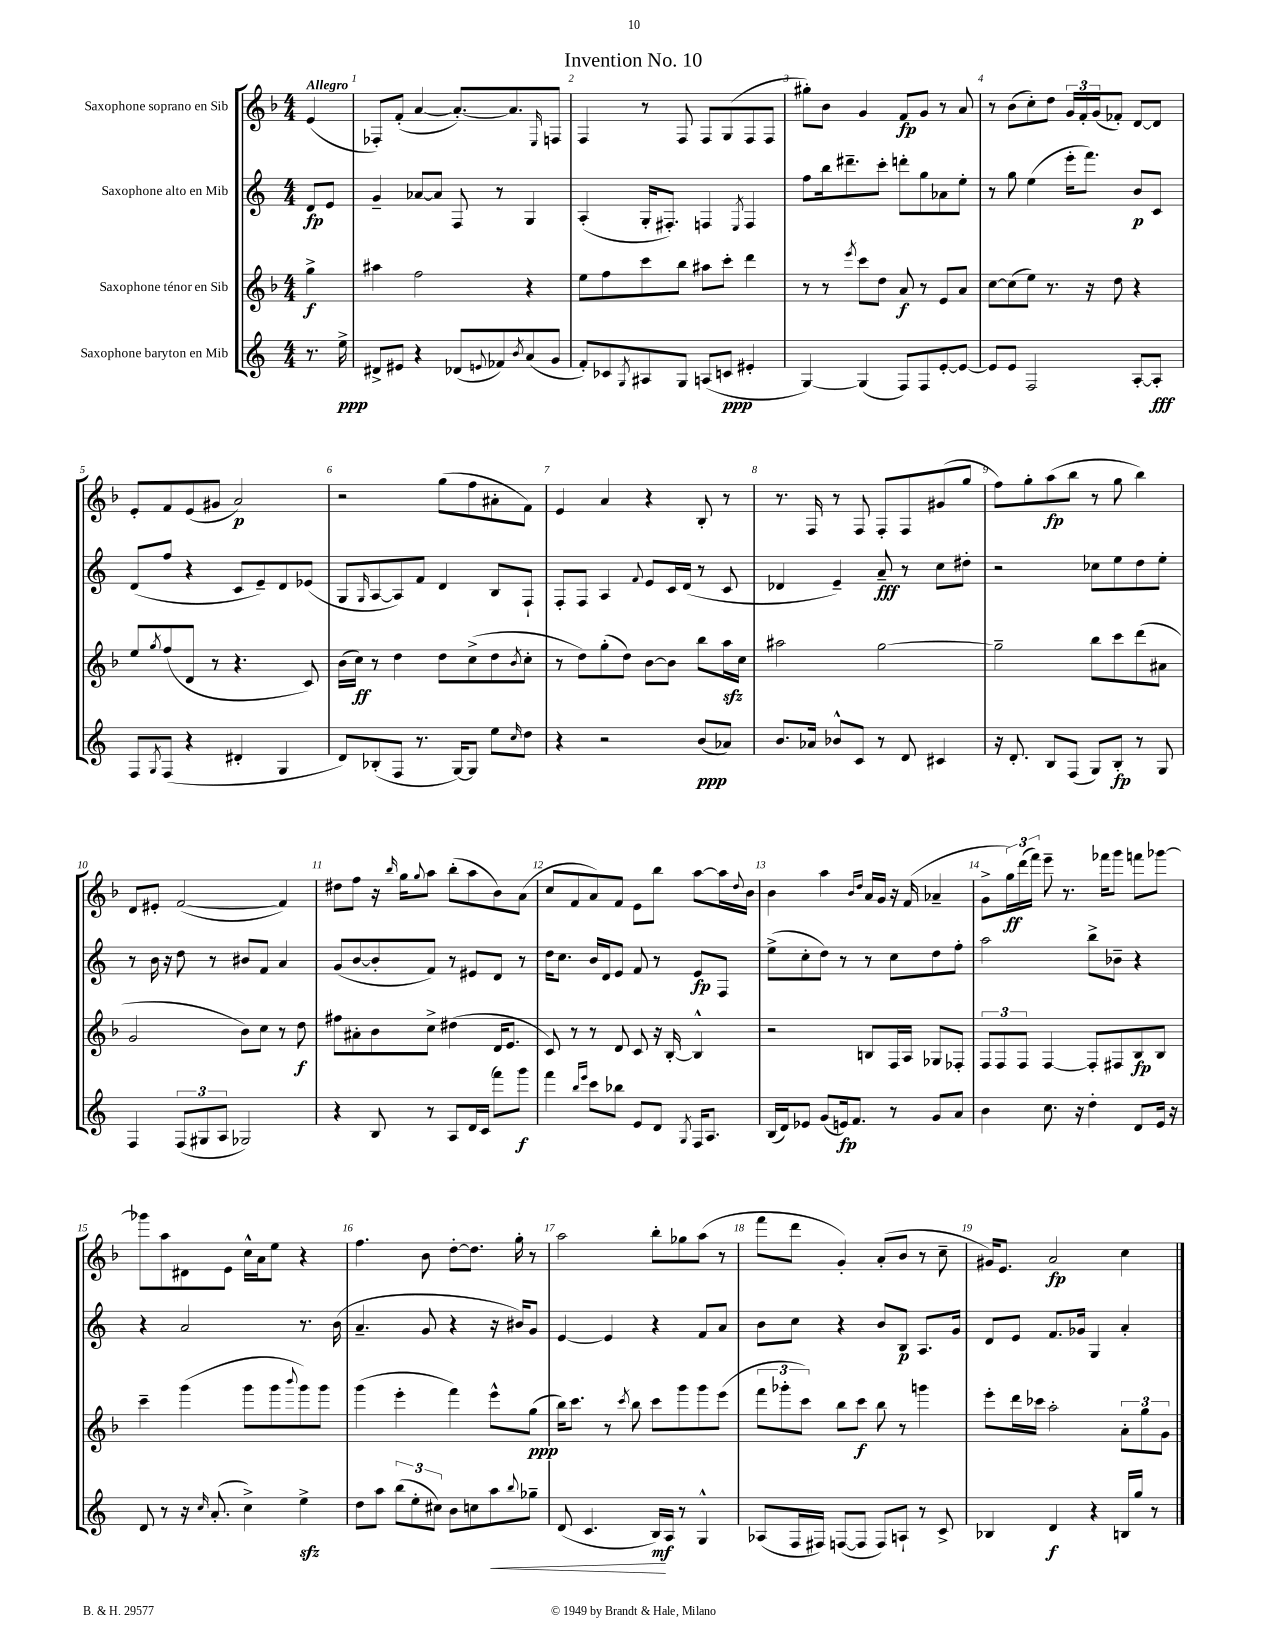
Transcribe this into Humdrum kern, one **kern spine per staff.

**kern	**kern	**kern	**kern
*staff4	*staff3	*staff2	*staff1
*clefG2	*clefG2	*clefG2	*clefG2
*k[]	*k[b-]	*k[]	*k[b-]
*M4/4	*M4/4	*M4/4	*M4/4
8.r	4gg^	8d	(4e
.	.	8e	.
16ee^	.	.	.
=	=	=	=
8d#^	4aa#	4g~	8F-')
8e#	.	.	(8f'
4r	2ff	[8a-	[4a
.	.	8a-]	.
(8d-	.	8F	8.a'_)
8qqe	.	.	.
8f-)	.	8r	.
.	.	.	8.a]
8qb	.	.	.
(8a	4r	4G	.
.	.	.	16qqE
8g	.	.	8F
=	=	=	=
8f')	8ee	(4A'	4F
8c-	8ff	.	.
8qG	.	.	.
8A#	8ccc	16G'	8r
.	.	8.F#')	.
8G	8bb-	.	8F
(8A	8aa#	4F	8F
8c	8ccc'	.	(8G
.	.	8qE	.
4e#'	4ddd	4F	8F
.	.	.	8F
=	=	=	=
[4G)	8r	8ff	8gg#')
.	8r	16bb	8b-
.	.	8.ddd#~	.
.	8qeee	.	.
(4G]	8ccc	.	4g
.	8dd	8ccc'	.
8F)	8a	8ddd'	8f
8F	8r	8gg	8g
[8e'	8e	8a-	8r
8e_	8a	8ee'	8a
=	=	=	=
8e]	[8cc	8r	8r
8e	(8cc]	8gg	(8b-
2F	8ee)	(4ee	8cc')
.	8.r	.	8dd
.	.	16eee'	24g
.	.	.	24f'
.	16r	8.fff)	.
.	.	.	(24g
.	8dd	.	8f-')
[8A'	4r	8b	[8d
8A']	.	8c	8d]
=	=	=	=
8F	8ee	(8d	8e'
8qG	8qgg	.	.
(8F	(8ff	8ff	8f
4r	8d	4r	(8e
.	8r	.	8g#
4d#'	4.r	8c	2a)
.	.	8e~)	.
4G	.	8d	.
.	8c)	(8e-	.
=	=	=	=
8d)	(16b-	8G	2r
.	16cc)	.	.
.	.	16qqG	.
(8B-'	8r	[8A	.
8F	4dd	8A])	.
8.r	.	8f	.
.	8dd	4d	(8gg
[16G)	.	.	.
8G]	(8cc^	.	8ff
8ee	8dd	8B	8a#'
16qqcc	8qb-	.	.
8dd	8cc'	8F`	8f)
=	=	=	=
4r	8r	8F'	4e
.	8dd)	8F	.
2r	(8gg'	4A	4a
.	8dd)	.	.
.	.	8qqf	.
.	[8b-	8e	4r
.	8b-]	16c	.
.	.	(16d	.
(8b	8bb-	8r	8B-'
8a-)	16aa	8c	8r
.	16cc	.	.
=	=	=	=
8.b	2aa#	4d-	8.r
16a-	.	.	16F
8b-^^	.	4e~)	8r
8c	.	.	8F
8r	[2gg	8a~	8F'
8d	.	8r	8F
4c#	.	8cc	(8g#
.	.	8dd#'	8gg
=	=	=	=
16r	2gg~]	2r	8ff)
8.d'	.	.	.
.	.	.	8gg'
8B	.	.	(8aa
(8F	.	.	8bb-
8G)	8bb-	8cc-	8r
8B'	8ccc	8ee	8gg
8r	(8ddd	8dd	4bb-)
8G	8a#	8ee'	.
=	=	=	=
4F	2g	8r	8d
.	.	16b	8e#'
.	.	16r	.
(12F	.	8dd	([2f
12G#	.	.	.
.	.	8r	.
12A	.	.	.
2G-)	8b-)	8b#	.
.	8cc	8f	.
.	8r	4a	4f])
.	8dd	.	.
=	=	=	=
4r	8ff#	(8g	8dd#
.	8a#'	[8b	8ff
8B	8b-	8b']	16r
.	.	.	16qqbb-
.	.	.	16gg
.	.	.	8qqgg
8r	8cc^	8f)	8aa
8A	(4dd#	8r	(8bb-'
16d	.	8e#	8aa
(16c	.	.	.
8fff)	16d	8d	8b-)
.	8.e	.	.
8ggg	.	8r	(8a
=	=	=	=
4fff	8c)	16dd	8cc
.	.	8.cc	.
.	8r	.	8f
16qqbb	.	.	.
16qqeee	.	.	.
8ccc	8r	16b	8a)
.	.	16d	.
8bb-	8d	8e	8f
8e	8c	8f	8e
8d	16r	8r	8bb-
.	[16B-'	.	.
8qG	.	.	.
16F	4B-^^]	8e	[8aa
8.A	.	.	.
.	.	8F	16aa]
.	.	.	8qqdd
.	.	.	16b-
=	=	=	=
(16B	2r	(8ee^	4b-
16d)	.	.	.
8e-	.	8cc'	.
(8g	.	8dd)	4aa
16e)	.	8r	.
8.f	.	.	.
.	.	.	16qqb-
.	.	.	16qqdd
.	8B	8r	16a
.	.	.	16g
8r	16F	8cc	16r
.	16A	.	(16f
8g	8G-	8dd	4a-~
8a	8F-'	8ff'	.
=	=	=	=
4b	12F	2aa	8g^
.	12F	.	.
.	.	.	24gg)
.	12F	.	(24ddd
.	.	.	24fff)
8.cc	[4F	.	8eee~
.	.	.	8.r
16r	.	.	.
4dd'	8F']	8bb^	.
.	.	.	16fff-
.	8F#	8b-~	8ggg
8d	8B-	4r	8fff
16e	8B-	.	[8ggg-
16r	.	.	.
=	=	=	=
8d	4ccc~	4r	8ggg-]
8r	.	.	8aa
16r	(4ggg	2a	8d#
16qqcc	.	.	.
(8.a'	.	.	.
.	.	.	8e
4cc^)	8ggg	.	16cc^^
.	.	.	16a
.	8ggg	.	8ee
.	8qqbbb-	.	.
4ee^	8ggg)	8.r	4r
.	8ggg	.	.
.	.	(16b	.
=	=	=	=
8dd	(4ggg	4.a~	4.ff
8aa	.	.	.
(12bb	4eee'	.	.
12ee'	.	.	.
.	.	8g	8b-
12cc#)	.	.	.
8b	4fff)	4r	[8dd'
8cc	.	.	8.dd]
8aa	8eee^^	16r	.
.	.	16b#)	16gg'
8qqbb	.	.	.
8gg-~	(8gg	8g	8r
=	=	=	=
(8d	16bb-)	[4e	2aa
.	8.ccc	.	.
4.c	.	.	.
.	8r	4e]	.
.	8qccc	.	.
.	8bb-	.	.
16B)	8ccc	4r	8bb-'
16A	.	.	.
8r	8ggg	.	8gg-
4G^^	8ggg	8f	(8aa
.	(8eee	8a	8r
=	=	=	=
(8A-	12fff	8b	8fff
.	12ggg-'	.	.
16F	.	8cc	8ddd
.	12ccc)	.	.
16F#)	.	.	.
([8F	8bb-	4r	4g')
8F]	8ccc	.	.
8F)	8bb-	8b	(8a'
8A`	8r	8B	8b-
8r	4ggg	8.A	8r
8c^	.	.	8cc~
.	.	16g	.
=	=	=	=
4B-	8eee'	8d	16g#)
.	.	.	8.e
.	16ddd	8e	.
.	16ccc-	.	.
4d	2aa'	8.f	2a
.	.	16g-	.
4r	.	4G	.
16B	12a'	4a'	4cc
16gg	.	.	.
.	12gg	.	.
8r	.	.	.
.	12g	.	.
==	==	==	==
*-	*-	*-	*-
